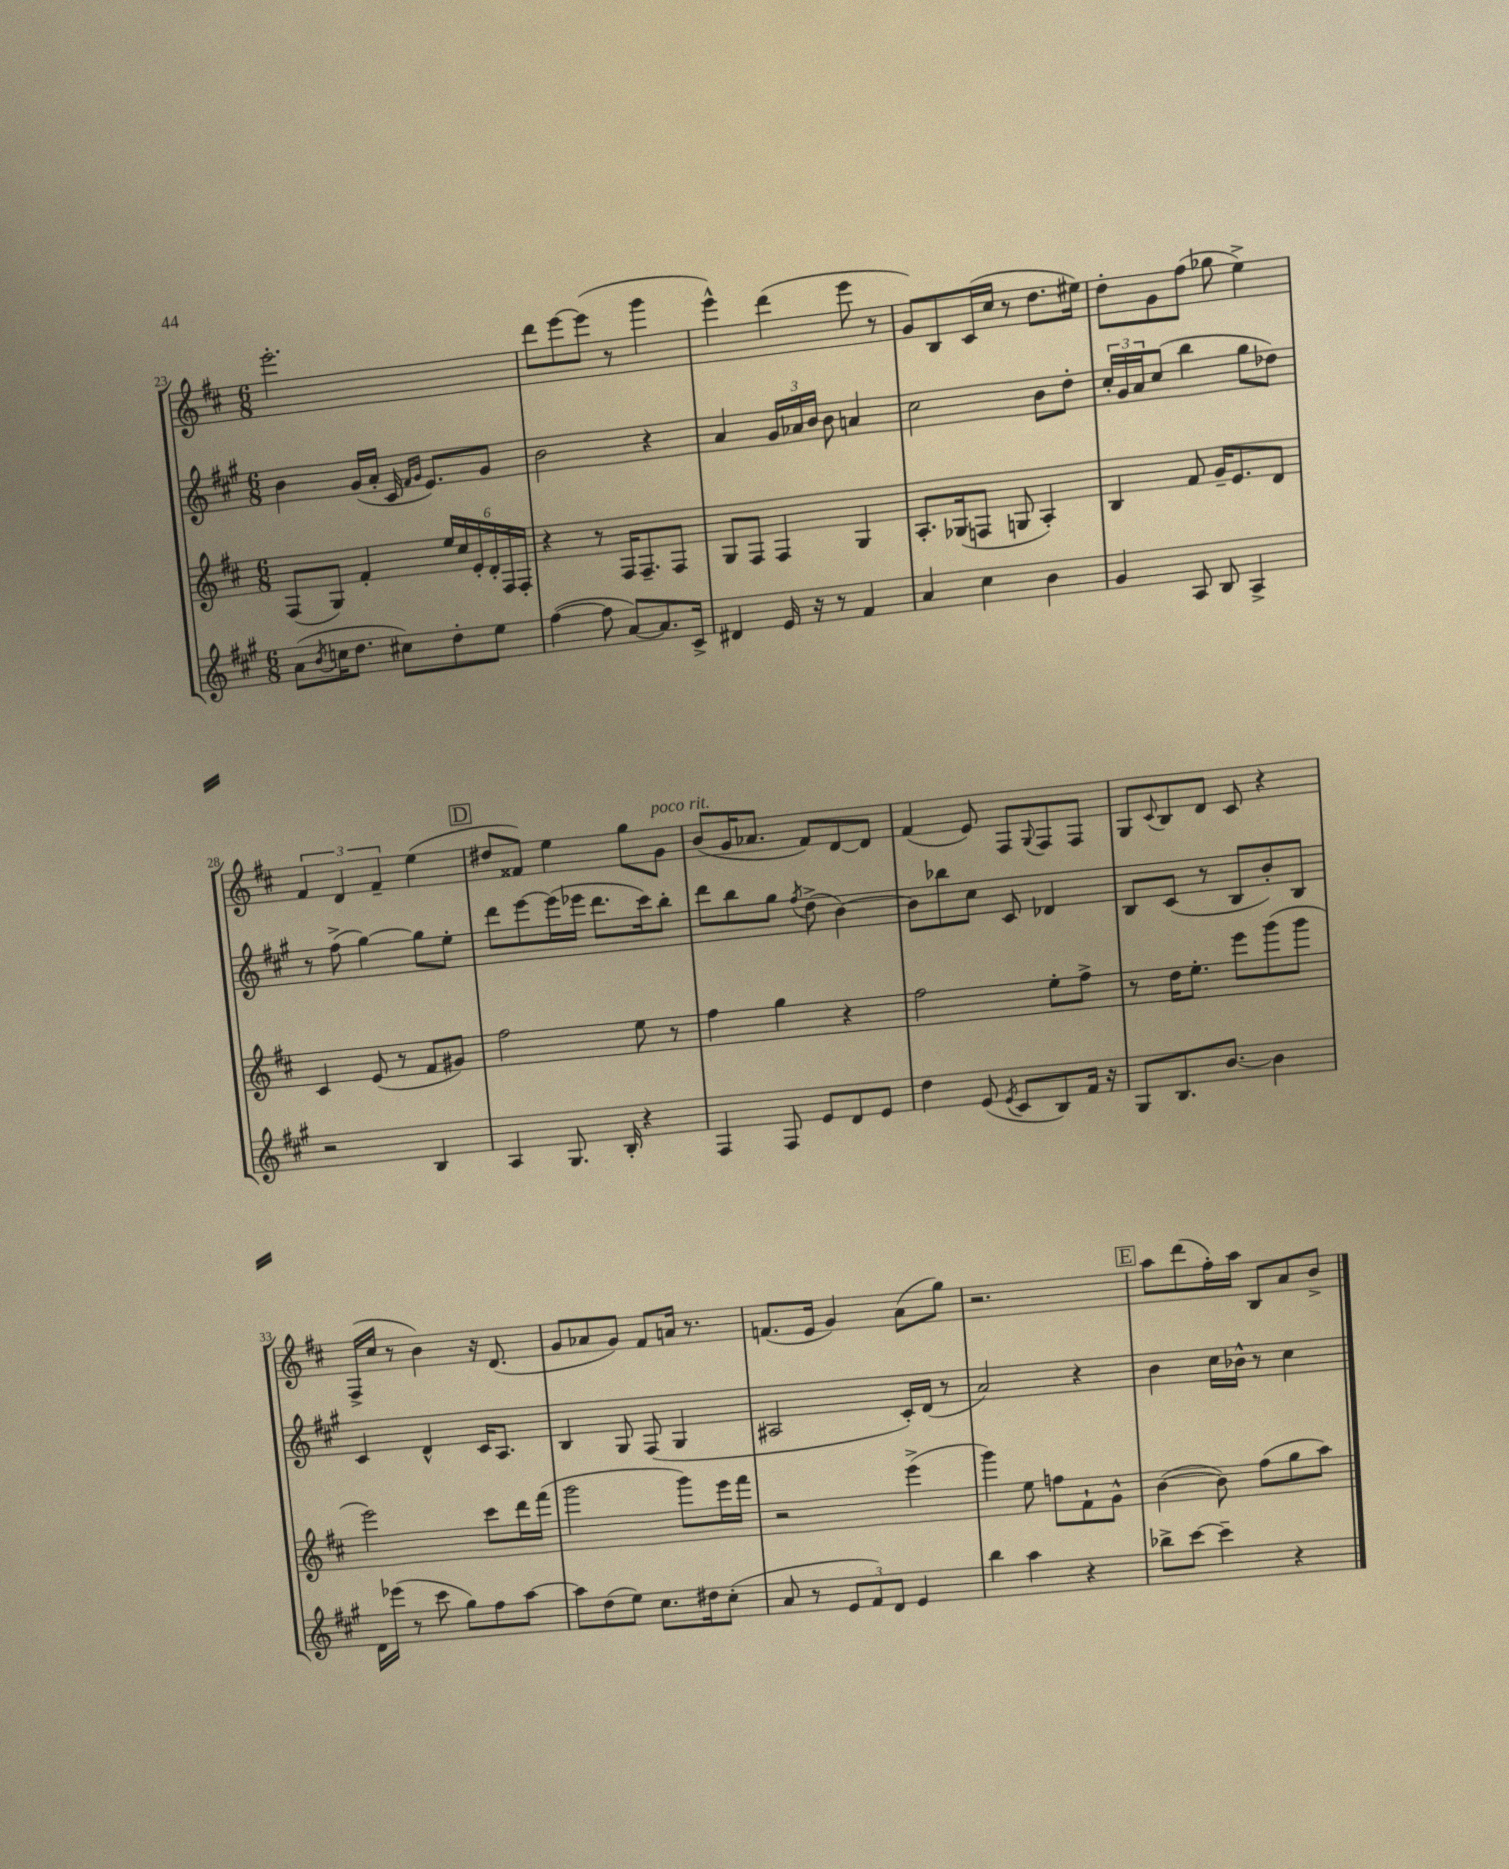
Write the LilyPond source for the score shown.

<<
\new StaffGroup <<
\new Staff = "s0" {
    \clef treble \key d \major \numericTimeSignature \time 6/8
    e'''2.-. |
    d'''8 e'''8~ e'''8( r8 g'''4 |
    e'''4-^) d'''4( e'''8 r8 |
    g'8) b8 cis'16( cis''16 r8 d''8. eis''16) |
    d''8-. g'8 fis''8( ges''8 e''4->) |
    \tuplet 3/2 { fis'4 d'4 fis'4-- } e''4( |
    \mark \markup { \box "D" } dis''8 fisis'8) e''4 g''8 g'8^\markup { \italic "poco rit." } |
    b'8( g'16 aes'8. fis'8) d'8~ d'8 |
    fis'4( e'8) fis8 \appoggiatura { g8 } fis8 fis8 |
    g8 \appoggiatura { cis'8 } b8 d'8 cis'8 r4 |
    fis16->( cis''16 r8 b'4) r16 d'8.( |
    g'8 aes'8 g'8) fis'8 a'16 r8. |
    f'8.( e'16 g'4) a'8( g''8) |
    r2. |
    \mark \markup { \box "E" } a''8 d'''8( fis''16-.) a''16 b8 a'8 b'8-> \bar "|." |
}
\new Staff = "s1" {
    \clef treble \key a \major \numericTimeSignature \time 6/8
    b'4 gis'16( a'16-. cis'16 \grace { fis'16 gis'16 } e'8.) gis'8 |
    b'2 r4 |
    a'4 \tuplet 3/2 { gis'16 aes'16 b'16 } b'8 a'4 |
    cis''2 b'8 d''8-. |
    \tuplet 3/2 { cis''16-. gis'16 a'16 } cis''8( b''4 gis''8 des''8) |
    r8 fis''8->( gis''4~) gis''8 e''8-. |
    \mark \markup { \box "D" } d'''8 e'''8~ e'''16( ees'''16 d'''8. cis'''16) b''8-. |
    d'''8 b''8 gis''8 \acciaccatura { fis''8 } d''8->( b'4~) |
    b'8 bes''8 cis''8 cis'8 des'4 |
    b8 cis'8( r8 b8 b'8-.) b8 |
    cis'4 d'4-^ cis'16 a8. |
    b4 gis8 fis8( gis4 |
    ais2 cis'16-.) d'16( r8 |
    a'2) r4 |
    \mark \markup { \box "E" } b'4 cis''16 bes'16-^ r8 cis''4 \bar "|." |
}
\new Staff = "s2" {
    \clef treble \key d \major \numericTimeSignature \time 6/8
    fis8( g8) fis'4-. \tuplet 6/4 { e''16 cis''16 e'16-. d'16-. fis16 fis16-. } |
    r4 r8 fis16 fis8.-- fis8 |
    g8 fis8 fis4 g4 |
    a8.-. ges16( f8 g8 a4-.) |
    b4 fis'8 g'16-- e'8. d'8 |
    cis'4 e'8( r8 fis'8 gis'8) |
    \mark \markup { \box "D" } fis''2 e''8 r8 |
    fis''4 g''4 r4 |
    fis''2 e''8-. fis''8-> |
    r8 d''16 e''8.-. e'''8 g'''8( g'''8 |
    e'''2) cis'''8 d'''16 fis'''16( |
    g'''2 g'''8) e'''16 fis'''16 |
    r2 e'''4->( |
    g'''4) e''8 f''8 fis'8-! g'8-^ |
    \mark \markup { \box "E" } b'4~( b'8) fis''8( g''8 a''8) \bar "|." |
}
\new Staff = "s3" {
    \clef treble \key a \major \numericTimeSignature \time 6/8
    a'8( \acciaccatura { b'8 } c''16 d''8. cis''8) d''8-. e''8 |
    fis''4~( fis''8 a'8~) a'8. cis'16-> |
    dis'4 e'16 r16 r8 fis'4 |
    a'4 cis''4 b'4 |
    gis'4 a8 b8 a4-> |
    r2 b4 |
    \mark \markup { \box "D" } a4 gis8. b16-. r4 |
    fis4 fis8 e'8 d'8 e'8 |
    d''4 e'8( \acciaccatura { e'8 } cis'8 b8) fis'16 r16 |
    gis8 b8. b'8.~ b'4 |
    d'16 ees'''16( r8 cis'''8 gis''8) fis''8 a''8~ |
    a''8 d''8( e''8) cis''8. dis''16 cis''8-.( |
    a'8 r8 \tuplet 3/2 { e'8 fis'8) d'8 } e'4 |
    b''4 a''4 r4 |
    \mark \markup { \box "E" } bes''8-> cis'''8~ cis'''4-- r4 \bar "|." |
}
>>
>>
\layout { \context { \Score currentBarNumber = #23 } }
